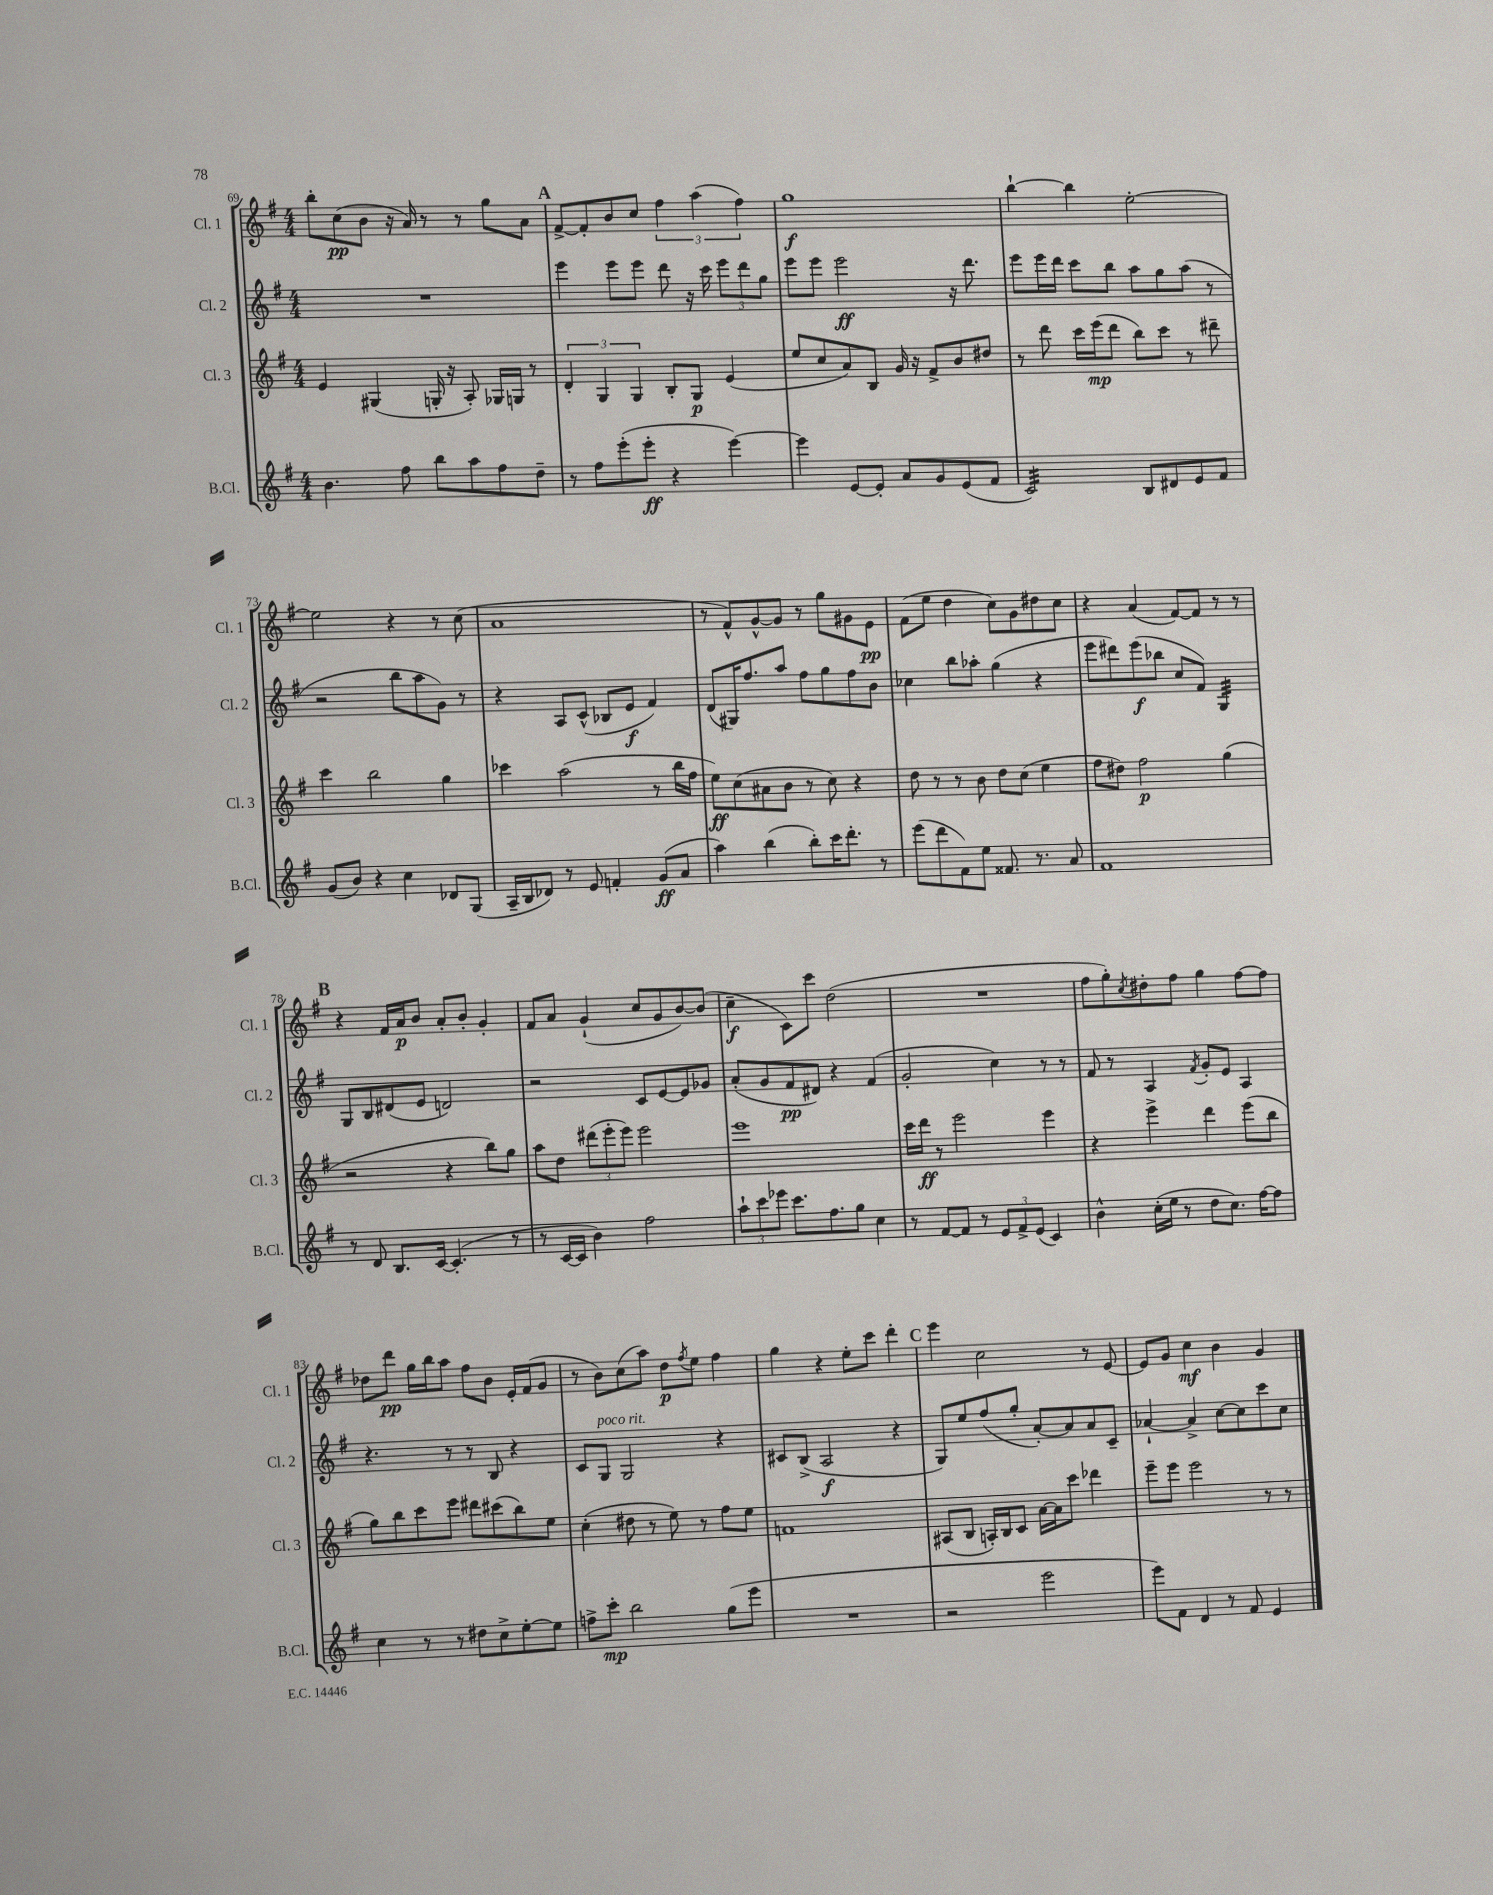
<<
\new StaffGroup <<
\new Staff = "s0" \with { instrumentName = "Cl. 1" shortInstrumentName = "Cl. 1" } {
    \clef treble \key g \major \numericTimeSignature \time 4/4
    b''8-. c''8\pp( b'8 r16 a'16) r8 r8 g''8 a'8 |
    \mark \markup { \bold "A" } fis'8~-> fis'8-. b'8 c''8 \tuplet 3/2 { fis''4 a''4( fis''4) } |
    g''1\f |
    b''4~-! b''4 e''2~-. |
    e''2 r4 r8 c''8( |
    a'1 |
    r8 fis'8-^) g'8~-^ g'8 r8 g''8 gis'8 e'8\pp |
    fis'8( e''8 d''4 c''8) g'8 dis''8 c''8 |
    r4 a'4( fis'8~) fis'8 r8 r8 |
    \mark \markup { \bold "B" } r4 fis'16 a'16\p b'8 a'8-. b'8-. g'4-. |
    fis'8 a'8 g'4-!( c''8 g'8 b'8~) b'8( |
    c''4--\f c'8) c'''8 d''2( |
    R1 |
    fis''8 g''8-.) \acciaccatura { c''8 } dis''8-. fis''8 g''4 fis''8~ fis''8 |
    des''8 d'''8\pp g''16 b''16 a''8 fis''8 b'8 e'16-. fis'16( g'8 |
    r8 b'8) c''8( a''8) d''8\p \acciaccatura { fis''8 } e''8 fis''4 |
    g''4 r4 e''8-. c'''8 d'''4-. |
    \mark \markup { \bold "C" } e'''4 c''2 r8 e'8~ |
    e'8 g'8 c''4\mf b'4 g'4 \bar "|." |
}
\new Staff = "s1" \with { instrumentName = "Cl. 2" shortInstrumentName = "Cl. 2" } {
    \clef treble \key g \major \numericTimeSignature \time 4/4
    R1 |
    \mark \markup { \bold "A" } e'''4 e'''8 e'''8 d'''8 r16 c'''16 \tuplet 3/2 { e'''8 d'''8 g''8 } |
    e'''8 e'''8 e'''2\ff r16 d'''8. |
    e'''8 e'''16 d'''16 c'''8 b''8 a''8 g''8 a''8( r8 |
    r2 b''8 a''8 g'8) r8 |
    r4 a8 c'8-^( bes8 e'8\f fis'4) |
    d'8( gis16) fis''8. a''8 fis''8 g''8 fis''8 b'8 |
    ces''4 b''8 aes''8-. g''4( r4 |
    e'''8 dis'''8) e'''8\f( bes''8 c''8 fis'8) g4:32 |
    \mark \markup { \bold "B" } g8 b8 dis'8( e'8 d'2) |
    r2 c'8 e'8~ e'8 ges'8 |
    a'8-.( g'8 fis'8\pp dis'8) r4 fis'4( |
    g'2-. c''4) r8 r8 |
    fis'8 r8 a4 \acciaccatura { fis'8 } g'8-. e'8 a4 |
    r4. r8 r8 b8 r4 |
    c'8 g8^\markup { \italic "poco rit." } g2 r4 |
    cis'8 b8->( a2\f r4 |
    \mark \markup { \bold "C" } g8) e''8 fis''8( g''8-. a'8~-.) a'8 a'8 c'8-- |
    aes'4~-! aes'4-> c''8~ c''8 c'''8 c''8 \bar "|." |
}
\new Staff = "s2" \with { instrumentName = "Cl. 3" shortInstrumentName = "Cl. 3" } {
    \clef treble \key g \major \numericTimeSignature \time 4/4
    e'4 gis4( g16-. r16 a8-.) ges16 g16 r8 |
    \mark \markup { \bold "A" } \tuplet 3/2 { d'4-. g4 g4 } b8-. g8\p e'4( |
    e''8 c''8 a'8) b8 g'16 r16 fis'8-> b'8 dis''8 |
    r8 d'''8 c'''16 e'''16\mp( d'''8 b''8) c'''8 r8 dis'''8-- |
    c'''4 b''2 g''4 |
    ces'''4 a''2( r8 b''16 fis''16 |
    e''8\ff) c''8( ais'8 b'8 r8 c''8) r4 |
    d''8 r8 r8 b'8 d''8 c''8( e''4 |
    fis''8 dis''8) fis''2\p g''4( |
    \mark \markup { \bold "B" } r2 r4 b''8) g''8 |
    a''8 d''8 \tuplet 3/2 { dis'''8( e'''8-. e'''8) } e'''2 |
    e'''1 |
    c'''16 d'''16\ff r8 e'''2 e'''4 |
    r4 e'''4-> d'''4 e'''8( b''8 |
    g''8) b''8 c'''8 e'''8 dis'''8 cis'''8( b''8) e''8 |
    c''4-.( dis''8 r8 e''8) r8 fis''8 e''8 |
    f'1 |
    \mark \markup { \bold "C" } ais8( b8 a16-.) b16 c'8 a'16~ a'16 c'''8 des'''4 |
    e'''8-- e'''8 e'''2 r8 r8 \bar "|." |
}
\new Staff = "s3" \with { instrumentName = "B.Cl." shortInstrumentName = "B.Cl." } {
    \clef treble \key g \major \numericTimeSignature \time 4/4
    b'4. fis''8 b''8 a''8 fis''8 d''8-- |
    \mark \markup { \bold "A" } r8 fis''8 e'''8-.( e'''8-.\ff r4 e'''4~) |
    e'''4 e'8~ e'8-. a'8 g'8 e'8( fis'8 |
    c'2:32) b8 dis'8 e'8 fis'8 |
    g'8( b'8) r4 c''4 des'8 g8( |
    a16-- b16 des'8) r8 e'8 f'4-. g'8\ff( a'8 |
    a''4) b''4( b''8-.) c'''16 d'''8.-. r8 |
    e'''8( d'''8 fis'8) e''8 fisis'8. r8. a'8 |
    fis'1 |
    \mark \markup { \bold "B" } r8 d'8 b8. c'16~ c'4.-.( r8 |
    r8 c'16~ c'16 b'4) fis''2 |
    \tuplet 3/2 { a''8-! c'''8 ees'''8 } c'''8. fis''8. g''8 c''4 |
    r8 fis'8~ fis'8 r8 \tuplet 3/2 { e'8 fis'8-> e'8( } c'4) |
    b'4-^ c''16-.( e''16 r8 d''8 c''8.) fis''16~ fis''8 |
    c''4 r8 r8 dis''8 c''8-> e''8~-. e''8 |
    f''8-> c'''8-.\mp b''2 g''8( e'''8 |
    R1 |
    \mark \markup { \bold "C" } r2 e'''2 |
    e'''8) fis'8 d'4 r8 fis'8 e'4 \bar "|." |
}
>>
>>
\layout { \context { \Score currentBarNumber = #69 } }
